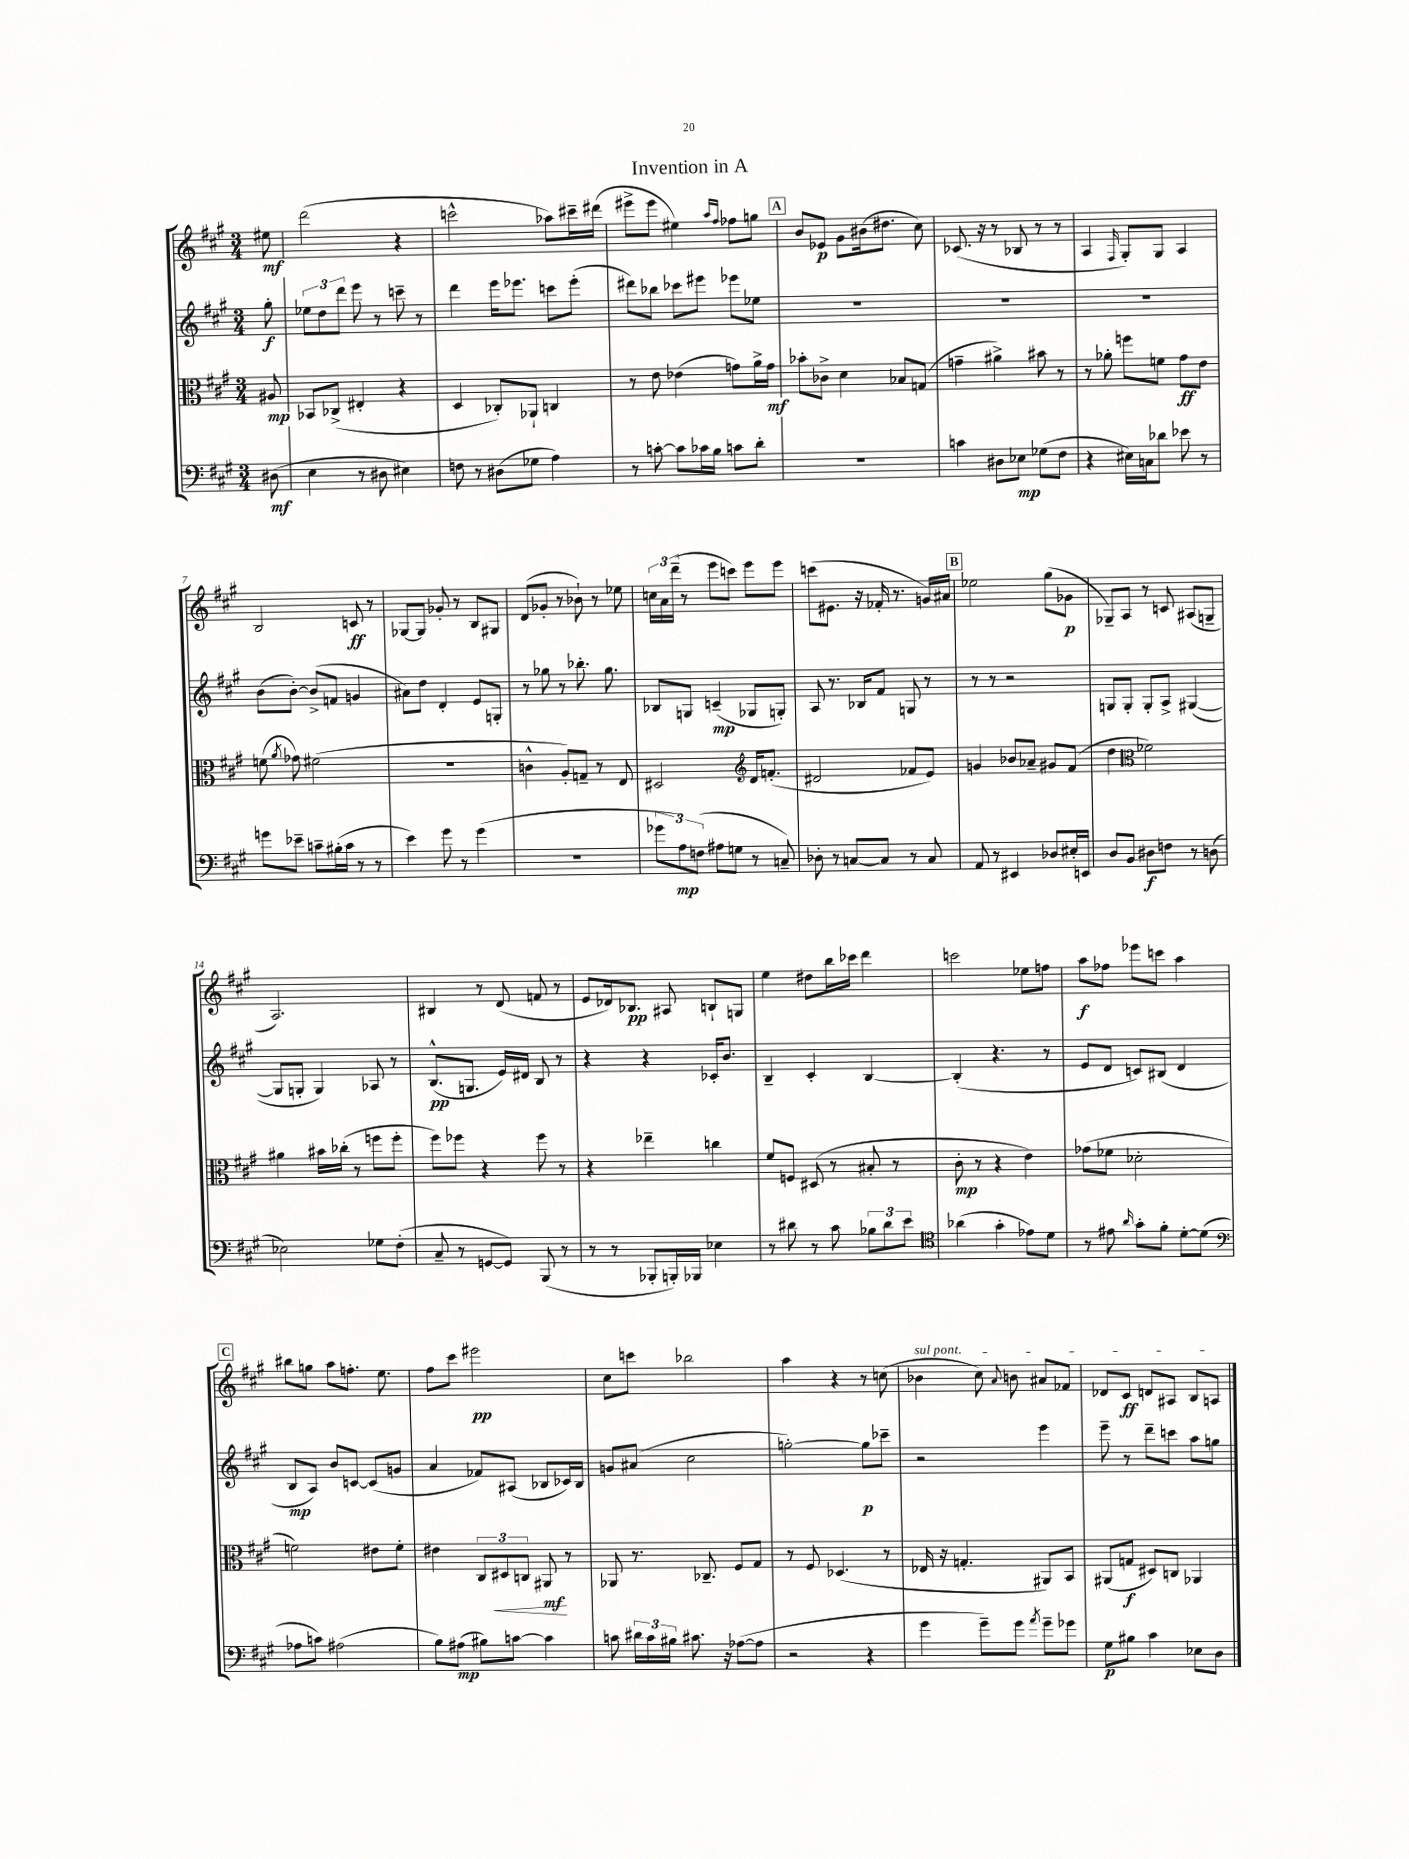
\header { title = "Invention in A" }
<<
\new StaffGroup <<
\new Staff = "s0" {
    \clef treble \key a \major \numericTimeSignature \time 3/4 \partial 8
    \autoBeamOff eis''8\mf |
    d'''2( r4 |
    c'''2-^ aes''8[) cis'''16-- dis'''16]( |
    eis'''8[-> eis'''8] eis''4) \grace { a''16[ fis''16] } fes''8[ g''8] |
    \mark \markup { \box "A" } b'8[ ees'8]\p gis'8[ bis'16( dis''8.] cis''8) |
    ces'8.( r16 r8 bes8 r8 r8 |
    a4 \grace { fis16 } gis8[-.) gis8] a4 |
    b2 c'8\ff r8 |
    ges8[~ ges8] ges'8-. r8 b8[ gis8] |
    d'8[( ges'8]-. r8 bes'8-!) r8 ees''8 |
    \tuplet 3/2 { c''16[ a'16 d'''16]--( } r8 e'''8[ c'''8]) e'''8[ e'''8] |
    c'''8[( eis'8.] r16 fes'16-. r8. g'16[) ais'16] |
    \mark \markup { \box "B" } ees''2 gis''8[( ges'8]\p |
    ges8[--) a8] r8 c'8 ais8[( g8]-- |
    a2.) |
    bis4 r8 d'8( f'8 r8 |
    e'8[ des'16) bes8.]\pp ais8 b8[-! g8] |
    e''4 dis''8[ b''16 ces'''16] d'''4 |
    c'''2 ees''8[ f''8] |
    a''8[\f fes''8] ees'''8[ c'''8] a''4 |
    \mark \markup { \box "C" } bis''8[ g''8] a''8[ f''8.]-. e''8. |
    fis''8[ cis'''8] eis'''2\pp |
    cis''8[ c'''8] bes''2 |
    a''4 r4 r8 c''8( |
    \once \override TextSpanner.bound-details.left.text = \markup { \italic "sul pont." } bes'4\startTextSpan cis''8) \appoggiatura { a'8 } b'8 ais'8[ fes'8] |
    des'8[ cis'8]\ff d'8[ ais8] b8[ a8]\stopTextSpan \bar "|." |
}
\new Staff = "s1" {
    \clef treble \key a \major \numericTimeSignature \time 3/4 \partial 8
    \autoBeamOff gis''8-.\f |
    \tuplet 3/2 { ees''8[ d''8 d'''8] } e'''8 r8 c'''8-- r8 |
    d'''4 e'''16[ ees'''8.] c'''8[ ees'''8]-.( |
    dis'''8[) bes''8] ces'''8[ eis'''8] ees'''8[ ees''8] |
    \mark \markup { \box "A" } R2. |
    R2. |
    R2. |
    b'8[( b'8]~-.) b'8[->( f'8] g'4 |
    ais'8[) d''8] d'4-. e'8[ g8]-. |
    r8 ges''8 r8 bes''8.-. ges''8. |
    bes8[ g8] c'4--\mp( ges8[ g8]-.) |
    a8 r8. bes16[ fis'8] g8 r8 |
    \mark \markup { \box "B" } r8 r8 r2 |
    g8[ g8]-. g8[-. a8]-> gis4~( |
    gis8[ g8]-. g4) aes8 r8 |
    b8.[-^\pp( g8.] e'16[) dis'16] b8 r8 |
    r4 r4 ces'16[-. b'8.] |
    b4-- cis'4-. b4~ |
    b4-.( r4. r8 |
    e'8[ d'8] c'8[) bis8]( d'4 |
    \mark \markup { \box "C" } b8[\mp a8]) b'8[ c'8]~ c'8[( g'8] |
    a'4 fes'8[) ais8]( bes8[ ces'16) bes16] |
    g'8[ ais'8]( cis''2 |
    g''2~-.) g''8[\p ces'''8]-- |
    r2 e'''4 |
    e'''8-- r8 d'''8[-- c'''8] a''8[ g''8] \bar "|." |
}
\new Staff = "s2" {
    \clef alto \key a \major \numericTimeSignature \time 3/4 \partial 8
    \autoBeamOff ais8\mp |
    bes,8[ ces8]->( eis4-. r4 |
    d4 ces8[-.) aes,8]-! c4 |
    r8 e'8 ees'4( g'8[) a'16-> g'16]\mf |
    \mark \markup { \box "A" } bes'8[-. ces'8]-> d'4 bes8[ g8]( |
    g'4-- ais'4->) bis'8 r8 |
    r8 aes'8-. f''8[ f'8] gis'8[\ff e'8] |
    f'8( \acciaccatura { a'8 } ges'8) fis'2( |
    R2. |
    c'4-^ a8[-.) g8]-- r8 e8 |
    dis2 \clef treble d'16[ f'8.]-.( |
    dis'2 fes'8[ e'8]) |
    \mark \markup { \box "B" } g'4 bes'8[ aes'8]-- gis'8[ fis'8]( |
    d''4 \clef alto fes'2) |
    ais'4 bis'16[ ces''16]-.( r8 f''8[ f''8]-. |
    fis''8[) fes''8] r4 fes''8 r8 |
    r4 ees''4-- c''4 |
    fis'8[ f8] dis8( r8 bis8-. r8 |
    cis'8-.\mp r8 r4 e'4) |
    ges'8[( fes'8] des'2-. |
    \mark \markup { \box "C" } f'2) eis'8[ f'8]-. |
    eis'4 \tuplet 3/2 { cis8[ dis8\< c8] } ais,8\mf\! r8 |
    aes,8 r8. ces8.-- fis8[ gis8] |
    r8 fis8 des4.( r8 |
    ees16 r16 g4.-. ais,8[) b,8] |
    ais,8[( g8]\f dis8[) c8] aes,4 \bar "|." |
}
\new Staff = "s3" {
    \clef bass \key a \major \numericTimeSignature \time 3/4 \partial 8
    \autoBeamOff dis8\mf( |
    e4 r8 dis8 eis4) |
    f8 r8 dis8[( ges8] a4) |
    r8 c'8~-. c'8[ ces'16 b16] c'8[ d'8]-. |
    \mark \markup { \box "A" } R2. |
    c'4 dis8[ ees8]\mp ges8[( fis8] |
    r4 eis16[) c16 des'8] ees'8 r8 |
    g'8[ ees'8]-- c'8[-- bis16-.( c'16] r8 r8 |
    e'4) gis'8 r8 gis'4( |
    R2. |
    \tuplet 3/2 { ges'8[ a8\mp) f8]( } ais8[ g8] r8 c8--) |
    des8-. r8 c8[~ c8] r8 c8 |
    \mark \markup { \box "B" } a,8 r8 eis,4 des8[ eis16-. e,16] |
    d8[ b,8] dis8[\f f8] r8 d8( |
    ees2) ges8[ fis8]-.( |
    cis8-- r8 g,8[~ g,8]) b,,8( r8 |
    r8 r8 bes,,8[-. b,,16-.) bes,,16] ees4 |
    r8 dis'8 r8 cis'8 \tuplet 3/2 { bes8[ dis'8 e'8] } |
    \clef tenor aes'4( gis'4-. ees'8[) d'8] |
    r8 eis'8 \grace { a'16 } gis'8[-. fis'8]-. d'8[~-. d'8]( |
    \mark \markup { \box "C" } \clef bass aes8[ c'8]) ais2( |
    b8[) ais8]\mp( bis8[) c'8]~ c'4 |
    c'8 \tuplet 3/2 { dis'16[ c'16 bis16] } cis'8. r16 aes8[~( aes8] |
    r2 r4 |
    gis'4 gis'8[--) gis'8] \acciaccatura { a'8 } gis'8[-- ges'8] |
    gis8[\p bis8] cis'4 ees8[ d8] \bar "|." |
}
>>
>>
